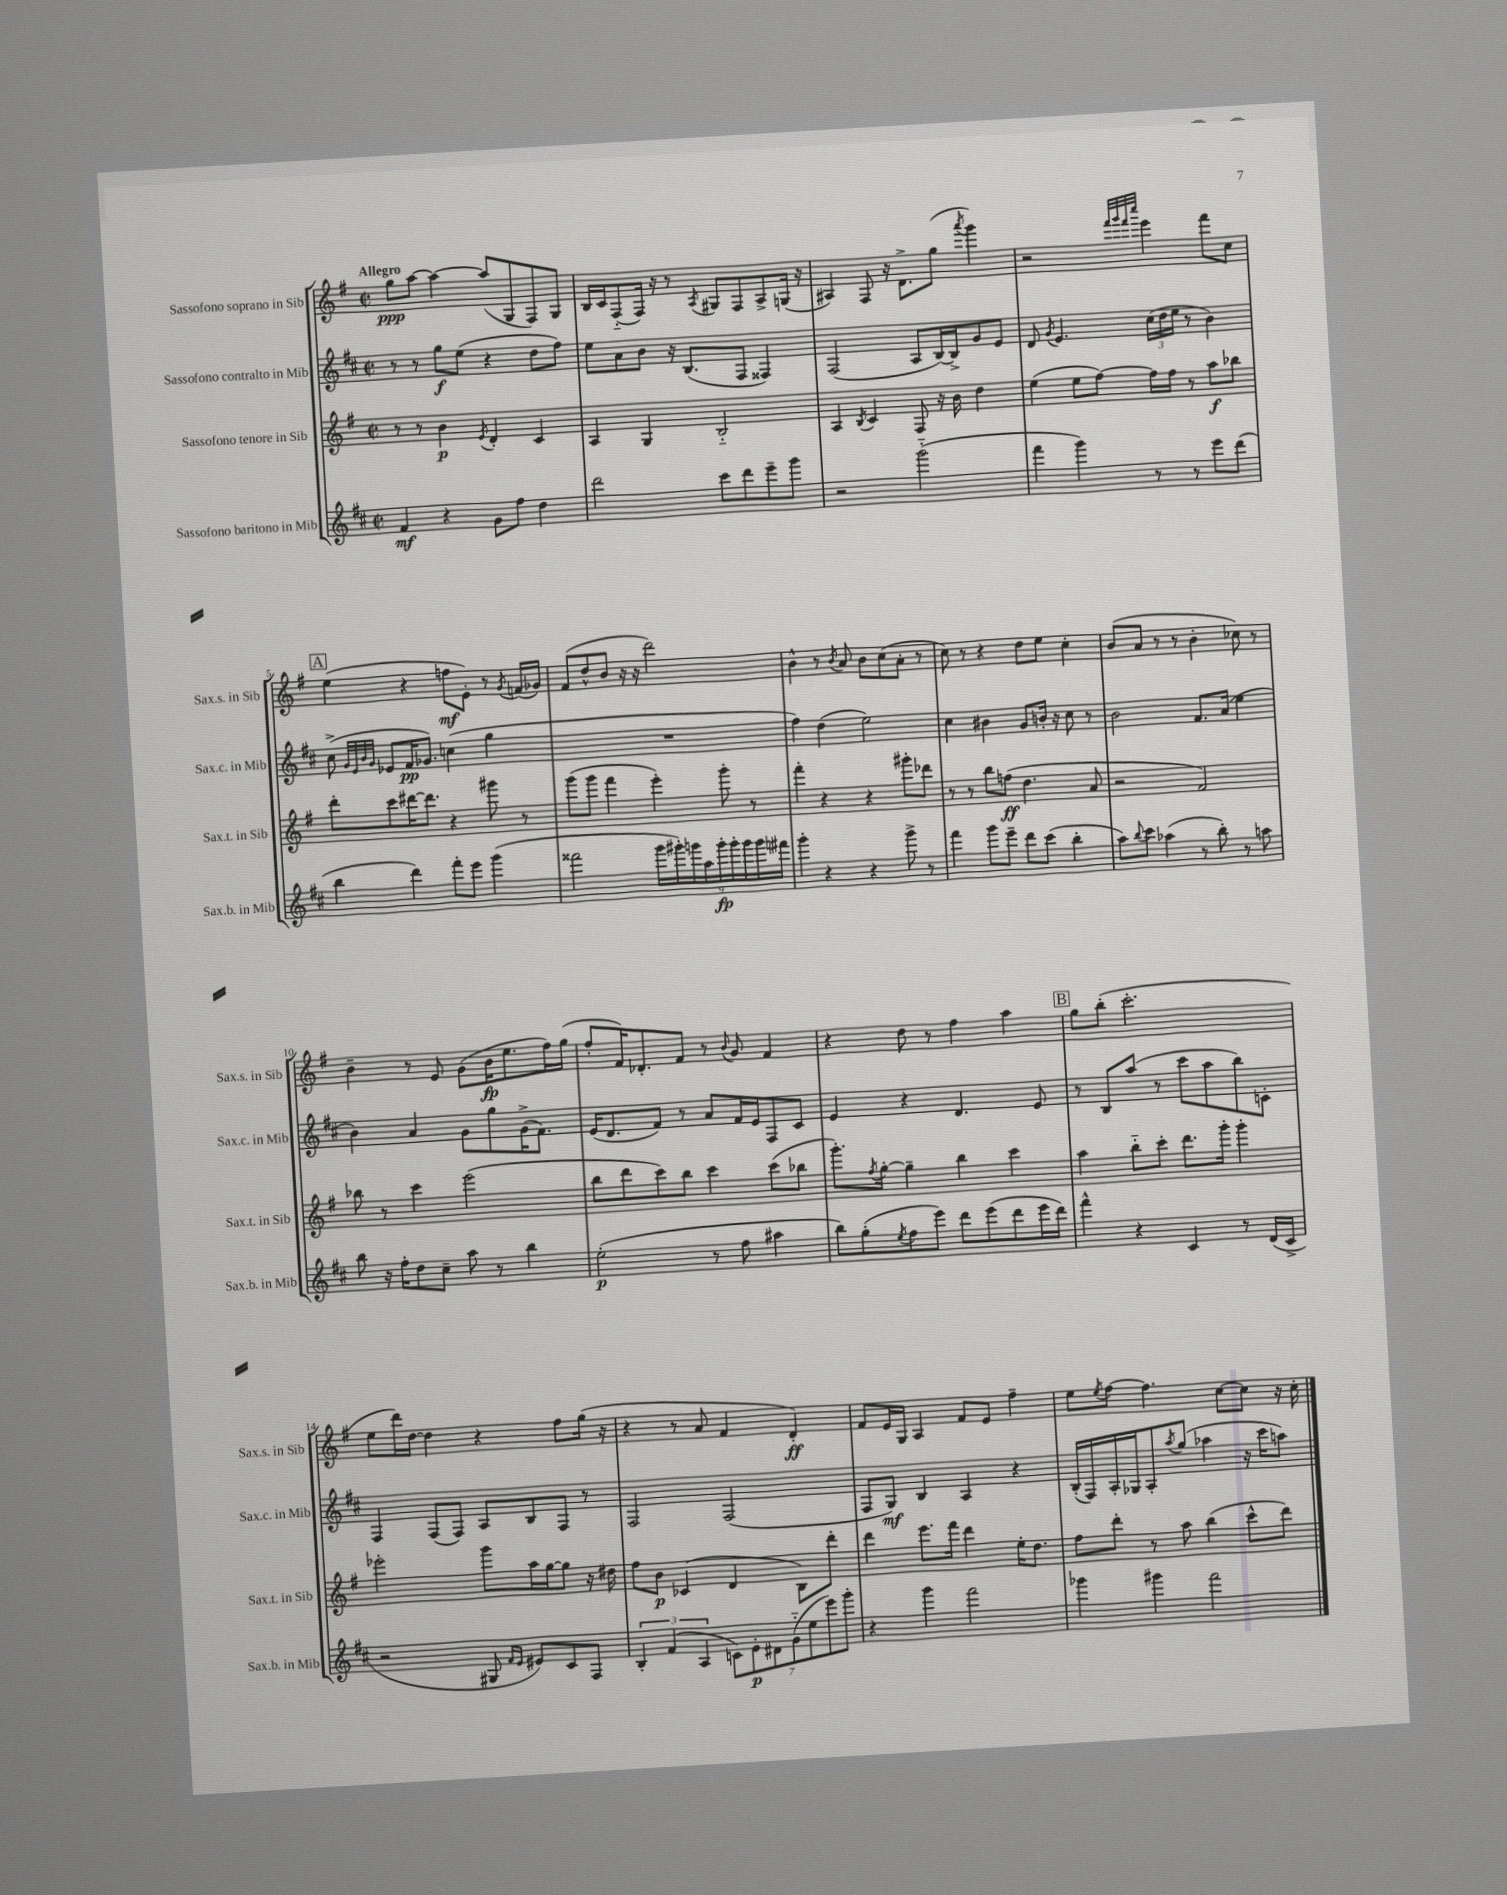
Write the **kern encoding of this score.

**kern	**dynam	**kern	**dynam	**kern	**dynam	**kern	**dynam
*part4	*part4	*part3	*part3	*part2	*part2	*part1	*part1
*staff4	*staff4	*staff3	*staff3	*staff2	*staff2	*staff1	*staff1
*I"Sassofono baritono in Mib	*	*I"Sassofono tenore in Sib	*	*I"Sassofono contralto in Mib	*	*I"Sassofono soprano in Sib	*
*I'Sax.b. in Mib	*	*I'Sax.t. in Sib	*	*I'Sax.c. in Mib	*	*I'Sax.s. in Sib	*
*clefG2	*	*clefG2	*	*clefG2	*	*clefG2	*
*k[f#c#]	*	*k[f#]	*	*k[f#c#]	*	*k[f#]	*
*M2/2	*	*M2/2	*	*M2/2	*	*M2/2	*
*met(c|)	*	*met(c|)	*	*met(c|)	*	*met(c|)	*
=1	=1	=1	=1	=1	=1	=1	=1
!	!	!	!	!	!	!LO:TX:a:B:t=Allegro	!
4f#/	mf	8r	.	8r	.	8gg\L	ppp
.	.	8r	.	8r	.	[8aa\J	.
4r	.	4b\	p	8gg\L	f	4aa\_	.
.	.	.	.	(8ee\J	.	.	.
.	.	8qe/	.	.	.	.	.
8g\L	.	4d'/	.	4r	.	(8aa/L]	.
8ff#\J	.	.	.	.	.	8G/	.
4dd\	.	4c/	.	8dd\L	.	8F#/)	.
.	.	.	.	8ff#\J)	.	8G/J	.
=2	=2	=2	=2	=2	=2	=2	=2
2ddd\	.	4A/	.	8ee\L	.	16B/LL	.
.	.	.	.	.	.	16c/J	.
.	.	.	.	8a\	.	(8F#/	.
.	.	4G/	.	8b\J	.	16F#/Jk)	.
.	.	.	.	.	.	16r	.
.	.	.	.	16r	.	8r	.
.	.	.	.	(8.B/L	.	.	.
.	.	.	.	.	.	8qA/	.
8ccc#\L	.	2B/	.	.	.	8G#X/L	.
8ddd\	.	.	.	8F#/J	.	8F#/	.
8eee~\	.	.	.	4F##X/)	.	8A^/	.
8ggg\J	.	.	.	.	.	(16Gn/Jk	.
.	.	.	.	.	.	16r	.
=3	=3	=3	=3	=3	=3	=3	=3
2r	.	4A/	.	(2F#/	.	4A#X/)	.
.	.	8qB/	.	.	.	.	.
.	.	4c/	.	.	.	8F#/	.
.	.	.	.	.	.	16r	.
.	.	.	.	.	.	8.d^\L	.
(2ggg\	.	8F#/	.	8A/L	.	.	.
.	.	16r	.	[16B/L)	.	(8gg\J	.
.	.	16b\	.	16B^/J]	.	.	.
.	.	.	.	.	.	8qaaa/	.
.	.	4dd\	.	8g/	.	4ggg\)	.
.	.	.	.	8e/J	.	.	.
=4	=4	=4	=4	=4	=4	=4	=4
4fff#\	.	(4ee\	.	8d/	.	2r	.
.	.	.	.	8qg/	.	.	.
.	.	.	.	4.e/	.	.	.
4ggg\)	.	8ee\L	.	.	.	.	.
.	.	[8ff#\J)	.	.	.	.	.
.	.	.	.	.	.	32qqfff#/LLL	.
.	.	.	.	.	.	32qqggg/	.
.	.	.	.	.	.	32qqfff#/	.
.	.	.	.	.	.	32qqcccc/JJJ	.
8r	.	16ff#\LL]	.	(24cc#\LL	.	4eee\	.
.	.	.	.	24dd\	.	.	.
.	.	16ff#\JJ	.	.	.	.	.
.	.	.	.	24ee\JJ	.	.	.
8r	.	8r	.	8r	.	.	.
8eee\L	.	8aa\L	f	4b\)	.	8fff#\L	.
(8ddd\J	.	8bb-X\J	.	.	.	8cc\J	.
!!LO:LB:g=z
!!LO:REH:place=s1:t=A
=5	=5	=5	=5	=5	=5	=5	=5
4bb\	.	8ddd'\L	.	(8cc#^\	.	(4ee\	.
.	.	.	.	32qqg/LLL	.	.	.
.	.	.	.	32qqe/	.	.	.
.	.	.	.	32qqb/	.	.	.
.	.	.	.	32qqg/JJJ	.	.	.
.	.	8ccc\	.	8e-X/L	.	.	.
4ddd\)	.	[16ddd#X\K	.	16f#/K	pp	4r	.
.	.	8.ddd#\J]	.	8.g-X/J)	.	.	.
8fff#'\L	.	4r	.	(4ccn\	.	8ffn\L	mf
8eee\J	.	.	.	.	.	8e'\J)	.
(4ggg\	.	8ggg#X\	.	4gg\	.	8r	.
.	.	.	.	.	.	8qg/	.
.	.	8r	.	.	.	(16fn/LL	.
.	.	.	.	.	.	16g-X/JJ)	.
=6	=6	=6	=6	=6	=6	=6	=6
2fff##X\	.	(8ggg\L	.	1r	.	(8f#/L	.
.	.	8ggg\J	.	.	.	8dd^^/	.
.	.	4fff#\	.	.	.	8b/J	.
.	.	.	.	.	.	16r	.
.	.	.	.	.	.	16r	.
18ggg\LL	.	4eee'\)	.	.	.	2ddd\)	.
18ggg#X'\)	.	.	.	.	.	.	.
18gggn\	.	.	.	.	.	.	.
18aa\	.	.	.	.	.	.	.
18ggg'\	fp	.	.	.	.	.	.
.	.	8ggg'\	.	.	.	.	.
18ggg'\	.	.	.	.	.	.	.
18ggg\	.	.	.	.	.	.	.
.	.	8r	.	.	.	.	.
18ggg\	.	.	.	.	.	.	.
18fff#X\JJ	.	.	.	.	.	.	.
=7	=7	=7	=7	=7	=7	=7	=7
4ggg'\	.	4fff#'\	.	4ff#\)	.	4b^^\	.
4r	.	4r	.	(4dd\	.	8r	.
.	.	.	.	.	.	8qb/	.
.	.	.	.	.	.	8a/	.
4r	.	4r	.	2ee\)	.	8b\L	.
.	.	.	.	.	.	(8cc\	.
8ggg^\	.	8ggg#X'\L	.	.	.	8a'\J	.
8r	.	8ddd-X\J	.	.	.	8r	.
=8	=8	=8	=8	=8	=8	=8	=8
4fff#\	.	8r	.	4cc#\	.	8cc\)	.
.	.	8r	.	.	.	8r	.
8ggg\L	.	8bb\L	.	4b#X\	.	4r	.
8eee~\J	.	(8ffn\J	ff	.	.	.	.
8ddd\L	.	4.dd\	.	8g/L	.	8dd\L	.
(8ccc#\J	.	.	.	16bn'/Jk	.	8ee\J	.
.	.	.	.	16r	.	.	.
4bb'\	.	.	.	8cc#\	.	4cc'\	.
.	.	8a/	.	8r	.	.	.
=9	=9	=9	=9	=9	=9	=9	=9
8aa\L)	.	2r	.	2b\	.	(8b/L	.
8qqbb/	.	.	.	.	.	.	.
8ccc#\J	.	.	.	.	.	8a/J	.
(4aa-X\	.	.	.	.	.	8r	.
.	.	.	.	.	.	8r	.
8r	.	2f#/)	.	8.f#/L	.	4b'\	.
8bb'\)	.	.	.	.	.	.	.
.	.	.	.	(16a/Jk	.	.	.
8r	.	.	.	4ee\	.	8cc-X\)	.
8aan\	.	.	.	.	.	8r	.
!!LO:LB:g=z
=10	=10	=10	=10	=10	=10	=10	=10
8bb\	.	8bb-X\	.	4b\)	.	4b~\	.
16r	.	8r	.	.	.	.	.
16ff#'\KL	.	.	.	.	.	.	.
8dd\	.	4ccc\	.	4a/	.	8r	.
8cc#~\J	.	.	.	.	.	8e/	.
8aa\	.	(2eee\	.	8g\L	.	(8g\L	.
8r	.	.	.	8gg\	.	16b\K	fp
.	.	.	.	.	.	8.ee\	.
4bb\	.	.	.	(16g^\K	.	.	.
.	.	.	.	8.f#\J)	.	.	.
.	.	.	.	.	.	16ff#\L)	.
.	.	.	.	.	.	(16gg\JJ	.
=11	=11	=11	=11	=11	=11	=11	=11
(2ee'\	p	8bb\L	.	(16e/KL	.	8ff#'/L	.
.	.	.	.	8.d/	.	.	.
.	.	8ddd\	.	.	.	16f#/K)	.
.	.	.	.	.	.	8.d-X'/	.
.	.	8ccc\)	.	8f#/J)	.	.	.
.	.	8bb\J	.	8r	.	8f#/J	.
8r	.	4ccc\	.	8a/L	.	8r	.
.	.	.	.	.	.	8qqb/	.
8ff#\	.	.	.	16f#/L	.	8g/	.
.	.	.	.	16e/J	.	.	.
4aa#X\	.	(8ccc\L	.	8F#/	.	4f#/	.
.	.	8bb-X\J	.	8c#/J	.	.	.
=12	=12	=12	=12	=12	=12	=12	=12
8bb\L)	.	8.ggg'\L)	.	4e/	.	4r	.
(8gg'\	.	.	.	.	.	.	.
.	.	8qff#/	.	.	.	.	.
.	.	[16gg'\Jk	.	.	.	.	.
8qee/	.	.	.	.	.	.	.
8ff#\	.	4gg~\]	.	4r	.	8dd\	.
8eee\J)	.	.	.	.	.	8r	.
8ddd\L	.	4bb\	.	4.d/	.	4ff#\	.
(8eee\	.	.	.	.	.	.	.
8ddd\	.	4ccc\	.	.	.	4aa\	.
16eee\L	.	.	.	8e/	.	.	.
16ddd\JJ)	.	.	.	.	.	.	.
!!LO:REH:place=s1:t=B
=13	=13	=13	=13	=13	=13	=13	=13
4fff#^^\	.	4aa\	.	8r	.	8gg\L	.
.	.	.	.	8B/L	.	(8bb'\J	.
4r	.	8bb\L	.	(8aa/J	.	2.ccc'\	.
.	.	8ccc'\J	.	8r	.	.	.
4c#/	.	8.ddd\L	.	8ccc#\L	.	.	.
.	.	.	.	8aa\	.	.	.
.	.	16ggg'\Jk	.	.	.	.	.
8r	.	4ggg'\	.	8bb\)	.	.	.
(16d/LL	.	.	.	8cn'\J	.	.	.
16c#^/JJ	.	.	.	.	.	.	.
!!LO:LB:g=z
=14	=14	=14	=14	=14	=14	=14	=14
2r	.	2eee-X'\	.	4F#/	.	8ee\L	.
.	.	.	.	.	.	16ddd\L)	.
.	.	.	.	.	.	[16dd\JJ	.
.	.	.	.	(8F#/L	.	4dd\]	.
.	.	.	.	8F#/J)	.	.	.
8G#X/	.	8ggg\L	.	8A/L	.	4r	.
16qqf#/LL	.	.	.	.	.	.	.
16qqe/JJ	.	.	.	.	.	.	.
8e#X/L)	.	16aa\L	.	8B/	.	.	.
.	.	[16gg\J	.	.	.	.	.
8c#/	.	8gg\J]	.	8F#/J	.	8ff#\L	.
8F#/J	.	16r	.	8r	.	(16gg\Jk	.
.	.	16dd#X\	.	.	.	16r	.
=15	=15	=15	=15	=15	=15	=15	=15
6B'/	.	8ff#\L	.	2F#/	.	4r	.
.	.	8b\J	p	.	.	.	.
(6f#/	.	.	.	.	.	.	.
.	.	(4c-X/	.	.	.	8r	.
6A/	.	.	.	.	.	.	.
.	.	.	.	.	.	8a/	.
14cn\L)	.	4d/	.	(2F#/	.	4f#/	.
14e'\	p	.	.	.	.	.	.
14d#X\	.	.	.	.	.	.	.
(14g\	.	.	.	.	.	.	.
.	.	8B\L)	.	.	.	4d'/)	ff
14ee\	.	.	.	.	.	.	.
14eee\)	.	.	.	.	.	.	.
.	.	8ddd'\J	.	.	.	.	.
14ggg'\J	.	.	.	.	.	.	.
=16	=16	=16	=16	=16	=16	=16	=16
4r	.	4ddd\	.	8F#/L	.	8f#/L	.
.	.	.	.	8G/J)	mf	16e/L	.
.	.	.	.	.	.	16G/JJ	.
4ggg\	.	8.eee\L	.	4B/	.	4A/	.
.	.	16fff#\Jk	.	.	.	.	.
2fff#\	.	4ddd\	.	4A/	.	8f#/L	.
.	.	.	.	.	.	8e/J	.
.	.	16ee'\KL	.	4r	.	4ff#~\	.
.	.	8.dd\J	.	.	.	.	.
=17	=17	=17	=17	=17	=17	=17	=17
4ggg-X\	.	8ff#\L	.	(16B'/LL	.	8ee\L	.
.	.	.	.	16F#/)	.	.	.
.	.	.	.	.	.	8qee/	.
.	.	8ddd'\J	.	16A'/	.	[8ff#\J	.
.	.	.	.	16G-X/J	.	.	.
4ggg#X\	.	8r	.	8A'/	.	4.ff#\]	.
.	.	.	.	8qaa/	.	.	.
.	.	8aa\	.	(8gg/J	.	.	.
2fff#\	.	(4bb\	.	4aa-X\	.	.	.
.	.	.	.	.	.	[8cc\L	.
.	.	8ccc^^\L	.	16r	.	8cc\J]	.
.	.	.	.	16ccc#\KL	.	.	.
.	.	8ddd\J)	.	8aan\J)	.	16r	.
.	.	.	.	.	.	16cc'\	.
==	==	==	==	==	==	==	==
*-	*-	*-	*-	*-	*-	*-	*-
